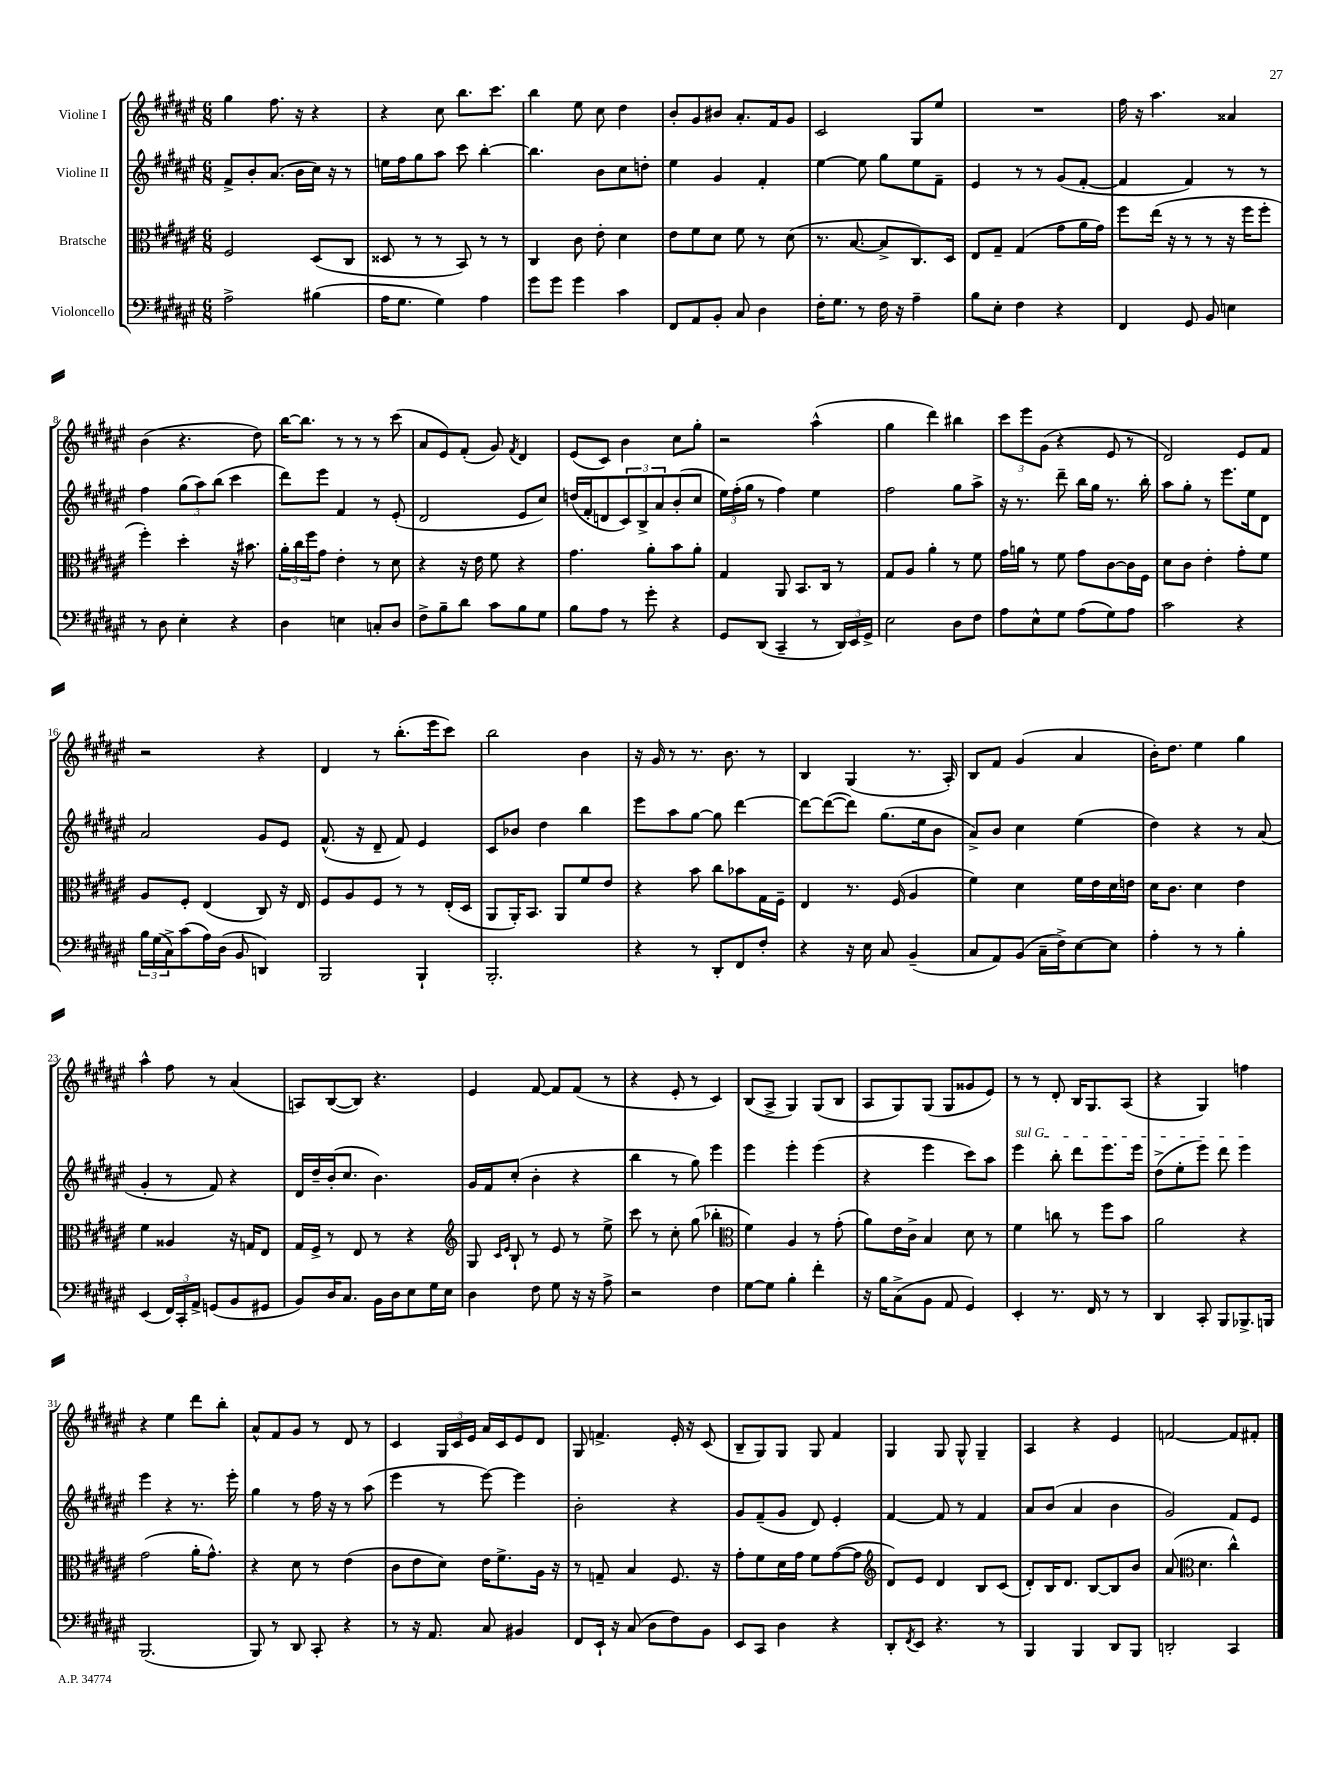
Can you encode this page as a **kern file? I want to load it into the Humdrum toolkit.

**kern	**kern	**kern	**kern
*staff4	*staff3	*staff2	*staff1
*clefF4	*clefC3	*clefG2	*clefG2
*k[f#c#g#d#a#e#]	*k[f#c#g#d#a#e#]	*k[f#c#g#d#a#e#]	*k[f#c#g#d#a#e#]
*M6/8	*M6/8	*M6/8	*M6/8
2A#^\	2F#/	8f#^/L	4gg#\
.	.	8b'/	.
.	.	(8.a#/J	8.ff#\
.	.	16b\LL	16r
(4B#\	(8D#/L	16cc#\JJ)	4r
.	.	16r	.
.	8C#/J	8r	.
=	=	=	=
16A#\LK	8D##/	16ee\LL	4r
8.G#\J	.	16ff#\J	.
.	8r	8gg#\	.
4G#\)	8r	8aa#\J	8cc#\
.	8BB/)	8ccc#\	8.bb\L
4A#\	8r	[4bb'\	.
.	.	.	8.ccc#\J
.	8r	.	.
=	=	=	=
8g#\L	4C#/	4.bb\]	4bb\
8g#\J	.	.	.
4g#\	8c#\	.	8ee#\
.	8e#'\	8b\L	8cc#\
4c#\	4d#\	8cc#\	4dd#\
.	.	8dd'\J	.
=	=	=	=
8FF#/L	8e#\L	4ee#\	8b'/L
8AA#/	8f#\	.	8g#/
8BB'/J	8d#\J	4g#/	8b#/J
8C#/	8f#\	.	8.a#'/L
4D#\	8r	4f#'/	.
.	.	.	16f#/k
.	(8d#\	.	8g#/J
=	=	=	=
16F#'\LK	8.r	[4ee#\	2c#/
8.G#\J	.	.	.
.	[8.B/	.	.
8r	.	8ee#\]	.
16F#\	8B^/]L	8gg#\L	.
16r	.	.	.
4A#~\	8.C#/)	8ee#\	8G#/L
.	.	8f#~\J	8ee#/J
.	16D#/Jk	.	.
=	=	=	=
8B\L	8E#/L	4e#/	2.r
8E#'\J	8G#~/J	.	.
4F#\	(4G#/	8r	.
.	.	8r	.
4r	8g#\L	(8g#/L	.
.	16a#\L	[8f#'/J	.
.	16g#\JJ)	.	.
=	=	=	=
4FF#/	8ff#\L	4f#/]	16ff#\
.	.	.	16r
.	(16ee#\Jk	.	4.aa#\
.	16r	.	.
8GG#/	8r	4f#/)	.
8BB/	8r	.	.
4E\	16r	8r	4a##/
.	16ff#\LK	.	.
.	8ff#'\J	8r	.
=	=	=	=
8r	4ff#'\)	4ff#\	(4b\
8D#\	.	.	.
4E#'\	4dd#'\	(12gg#\L	4.r
.	.	12aa#\)	.
.	.	(12bb\J	.
4r	16r	4ccc#\	.
.	8.b#\	.	.
.	.	.	8dd#\)
=	=	=	=
4D#\	24a#'\LL	8ddd#\L)	[16bb\LK
.	24cc#\	.	.
.	.	.	8.bb\]J
.	24ff#\J	.	.
.	8g#\J	8eee#\J	.
4E\	4e#'\	4f#/	8r
.	.	.	8r
8C'/L	8r	8r	8r
8D#/J	8d#\	(8e#'/	(8ccc#\
=	=	=	=
8F#^\L	4r	2d#/	8a#/L
8B~\	.	.	8e#/)
8d#\J	16r	.	(8f#'/J
.	16e#\	.	.
8c#\L	8f#\	.	8g#/)
.	.	.	8qf#/
8B\	4r	8e#/L	4d#/
8G#\J	.	8cc#/J)	.
=	=	=	=
8B\L	4.g#\	(16dd/LL	(8e#/L
.	.	16f#'/J	.
8A#\J	.	8d/	8c#/J)
8r	.	12c#/)	4b\
.	.	12B^/	.
8g#'\	8a#'\L	.	.
.	.	12a#/	.
4r	8b\	(8b'/	8cc#\L
.	8a#'\J	8cc#/J	8gg#'\J
=	=	=	=
8GG#/L	4G#/	24ee#\LL)	2r
.	.	(24ff#'\	.
.	.	24gg#\JJ	.
(8DD#/J	.	8r	.
4CC#~/	8AA#/	4ff#\)	.
.	8.BB/L	.	.
8r	.	4ee#\	(4aa#^^\
.	16C#/Jk	.	.
24DD#/LL)	8r	.	.
24EE#/	.	.	.
24GG#^/JJ	.	.	.
=	=	=	=
2E#\	8G#/L	2ff#\	4gg#\
.	8A#/J	.	.
.	4a#'\	.	4ddd#\)
8D#\L	8r	8gg#\L	4bb#\
8F#\J	8f#\	8aa#^\J	.
=	=	=	=
8A#\L	16g#\LL	16r	12ccc#\L
.	16a\JJ	8.r	.
.	.	.	12eee#\
8E#^^\	8r	.	.
.	.	.	(12g#\J
8G#\J	8f#\	8ddd#~\	4r
(8A#\L	8g#\L	16bb\LL	.
.	.	16gg#\JJ	.
8G#\)	[8c#\	8.r	8e#/
8A#\J	16c#\]L	.	8r
.	16F#\JJ	16bb'\	.
=	=	=	=
2c#\	8d#\L	8aa#\L	2d#/)
.	8c#\J	8gg#'\J	.
.	4e#'\	8r	.
.	.	8.eee#\L	.
4r	8g#'\L	.	8e#/L
.	.	16ee#\k	.
.	8f#\J	8d#\J	8f#/J
=	=	=	=
24B\LL	8A#/L	2a#/	2r
(24G#\	.	.	.
24C#^\J)	.	.	.
(8c#\	8F#'/J	.	.
16A#\L)	(4E#/	.	.
(16D#\JJ	.	.	.
8BB/	.	.	.
4DD/)	8C#/)	8g#/L	4r
.	16r	8e#/J	.
.	16E#/	.	.
=	=	=	=
2BBB/	8F#/L	(8.f#^^/	4d#/
.	8A#/	.	.
.	.	16r	.
.	8F#/J	8d#~/	8r
.	8r	8f#/)	(8.bb'\L
4BBB`/	8r	4e#/	.
.	.	.	16eee#\k
.	(16E#'/LL	.	8ccc#\J)
.	16D#/JJ	.	.
=	=	=	=
2.BBB'/	8AA#/L	8c#/L	2bb\
.	16AA#'/K)	8b-/J	.
.	8.BB/J	.	.
.	.	4dd#\	.
.	8AA#/L	.	.
.	8f#/	4bb\	4b\
.	8e#/J	.	.
=	=	=	=
4r	4r	8eee#\L	16r
.	.	.	16g#/
.	.	8aa#\	8r
8r	8b\	[8gg#\J	8.r
8DD#'/L	8cc#\L	8gg#\]	.
.	.	.	8.b\
8FF#/	8b-\	[4ddd#\	.
8F#'/J	16G#\L	.	8r
.	16F#~\JJ	.	.
=	=	=	=
4r	4E#/	8ddd#\_L	4B/
.	.	(8ddd#\_	.
16r	8.r	8ddd#\]J)	(4G#/
16E#\	.	.	.
8C#/	.	(8.gg#\L	.
.	(16F#/	.	.
(4BB~/	4A#/	.	8.r
.	.	16ee#\k	.
.	.	8b\J	.
.	.	.	16A#'/)
=	=	=	=
8C#/L	4f#\)	8a#^/L)	8B/L
8AA#/)	.	8b/J	8f#/J
(8BB/J	4d#\	4cc#\	(4g#/
16C#~\LL	.	.	.
16F#^\J)	.	.	.
[8E#\	16f#\LL	(4ee#\	4a#/
.	16e#\	.	.
8E#\]J	16d#\	.	.
.	16e\JJ	.	.
=	=	=	=
4A#'\	16d#\LK	4dd#\)	16b'\LK)
.	8.c#\J	.	8.dd#\J
8r	4d#\	4r	4ee#\
8r	.	.	.
4B'\	4e#\	8r	4gg#\
.	.	(8a#/	.
=	=	=	=
(4EE#/	4f#\	4g#'/	4aa#^^\
24FF#/LL)	4A##/	8r	8ff#\
24CC#'/	.	.	.
24AA#^/JJ	.	.	.
(8GG/L	.	8f#/)	8r
8BB/	16r	4r	(4a#/
.	16G/LK	.	.
8GG#/J	8E#/J	.	.
=	=	=	=
8BB/L)	16G#/LL	16d#/LL	8A/L)
.	16F#^/JJ	16dd#~/	.
16D#/K	8r	(16b'/J	([8B/
8.C#/J	.	8.cc#/J	.
.	8E#/	.	8B/]J)
16BB\LL	8r	4.b\)	4.r
16D#\J	.	.	.
8E#\	4r	.	.
16G#\L	.	.	.
16E#\JJ	.	.	.
=	=	=	=
*	*clefG2	*	*
4D#\	8G#/	16g#/LL	4e#/
.	.	16f#/J	.
.	16qqc#/LL	.	.
.	16qqe#/JJ	.	.
.	8B`/	(8cc#'/J	.
8F#\	8r	4b'\	[8f#/
8G#\	8e#/	.	8f#/]L
16r	8r	4r	(8f#/J
16r	.	.	.
8A#^\	8ee#^\	.	8r
=	=	=	=
2r	8ccc#\	4bb\	4r
.	8r	.	.
.	8cc#'\	8r	8e#'/
.	(8gg#\	8gg#\)	8r
4F#\	4bb-'\	4eee#\	4c#/)
=	=	=	=
*	*clefC3	*	*
[8G#\L	4f#\)	4eee#\	(8B/L
8G#\]J	.	.	8A#^/J
4B'\	4A#/	4eee#'\	4G#/)
4f#'\	8r	(4eee#\	(8G#/L
.	(8g#'\	.	8B/J
=	=	=	=
16r	8a#\L)	4r	8A#/L
16B\LK	.	.	.
(8C#^\	16e#\L	.	8G#/)
.	16c#^\JJ	.	.
8BB\J	4B/	4eee#\	(8G#/J
8AA#/	.	.	8G#/L
4GG#/)	8d#\	8ccc#\L)	8g##/
.	8r	8aa#\J	8e#/J)
=	=	=	=
4EE#'/	4f#\	4eee#\	8r
.	.	.	8r
8.r	8cc\	8bb'\	8d#'/
.	8r	8ddd#\L	16B/LK
16FF#/	.	.	8.G#/
8r	8ff#\L	8.eee#\	.
8r	8b\J	.	(8A#/J
.	.	16eee#\Jk	.
=	=	=	=
4DD#/	2a#\	(8dd#^\L	4r
.	.	8ee#'\	.
8CC#'/	.	8eee#\J)	4G#/)
8BBB/L	.	8ddd#\	.
8.BBB-^/	4r	4eee#\	4ff\
16BBB/Jk	.	.	.
=	=	=	=
(2.BBB/	(2g#\	4eee#\	4r
.	.	4r	4ee#\
.	16a#'\LK	8.r	8ddd#\L
.	8.g#^^\J)	.	.
.	.	.	8bb'\J
.	.	16eee#'\	.
=	=	=	=
8BBB/)	4r	4gg#\	8a#^^/L
8r	.	.	8f#/
8DD#/	8d#\	8r	8g#/J
8CC#'/	8r	16ff#\	8r
.	.	16r	.
4r	(4e#\	8r	8d#/
.	.	(8aa#\	8r
=	=	=	=
8r	8c#\L	4eee#\	4c#/
16r	8e#\	.	.
8.AA#/	.	.	.
.	8d#\J)	8r	24G#/LL
.	.	.	24c#/
.	.	.	24e#/JJ
8C#/	16e#\LK	[8eee#\)	16a#/LL
.	8.f#^\	.	16c#/J
4BB#/	.	4eee#\]	8e#/
.	16A#\Jk	.	8d#/J
.	16r	.	.
=	=	=	=
8FF#/L	8r	2b'\	8G#/
16EE#`/Jk	8G~/	.	4.f^/
16r	.	.	.
(8C#/	4B/	.	.
8D#\L	.	.	.
8F#\)	8.F#/	4r	16e#'/
.	.	.	16r
8BB\J	.	.	(8c#/
.	16r	.	.
=	=	=	=
8EE#/L	8g#'\L	8g#/L	8B~/L
8CC#/J	8f#\	(8f#~/	8G#/)
4D#\	16d#\L	8g#/J	8G#/J
.	16g#\JJ	.	.
.	8f#\L	8d#/)	8G#/
4r	([8g#\	4e#'/	4f#/
.	8g#\]J	.	.
=	=	=	=
*	*clefG2	*	*
8DD#'/L	8d#/L)	[4f#/	4G#/
8qFF#/	.	.	.
8EE#/J	8e#/J	.	.
4.r	4d#/	8f#/]	8G#/
.	.	8r	8G#^^/
.	8B/L	4f#/	4G#~/
8r	(8c#/J	.	.
=	=	=	=
4BBB/	8d#'/L)	8a#/L	4A#/
.	16B/K	(8b/J	.
.	8.d#/J	.	.
4BBB/	.	4a#/	4r
.	[8B/L	.	.
8DD#/L	8B/]	4b\	4e#/
8BBB/J	8b/J	.	.
=	=	=	=
2DD'/	(8a#/	2g#/)	[2f/
*	*clefC3	*	*
.	4.d#\	.	.
4CC#/	4cc#^^\)	8f#/L	8f/]L
.	.	8e#/J	8f#'/J
==	==	==	==
*-	*-	*-	*-
